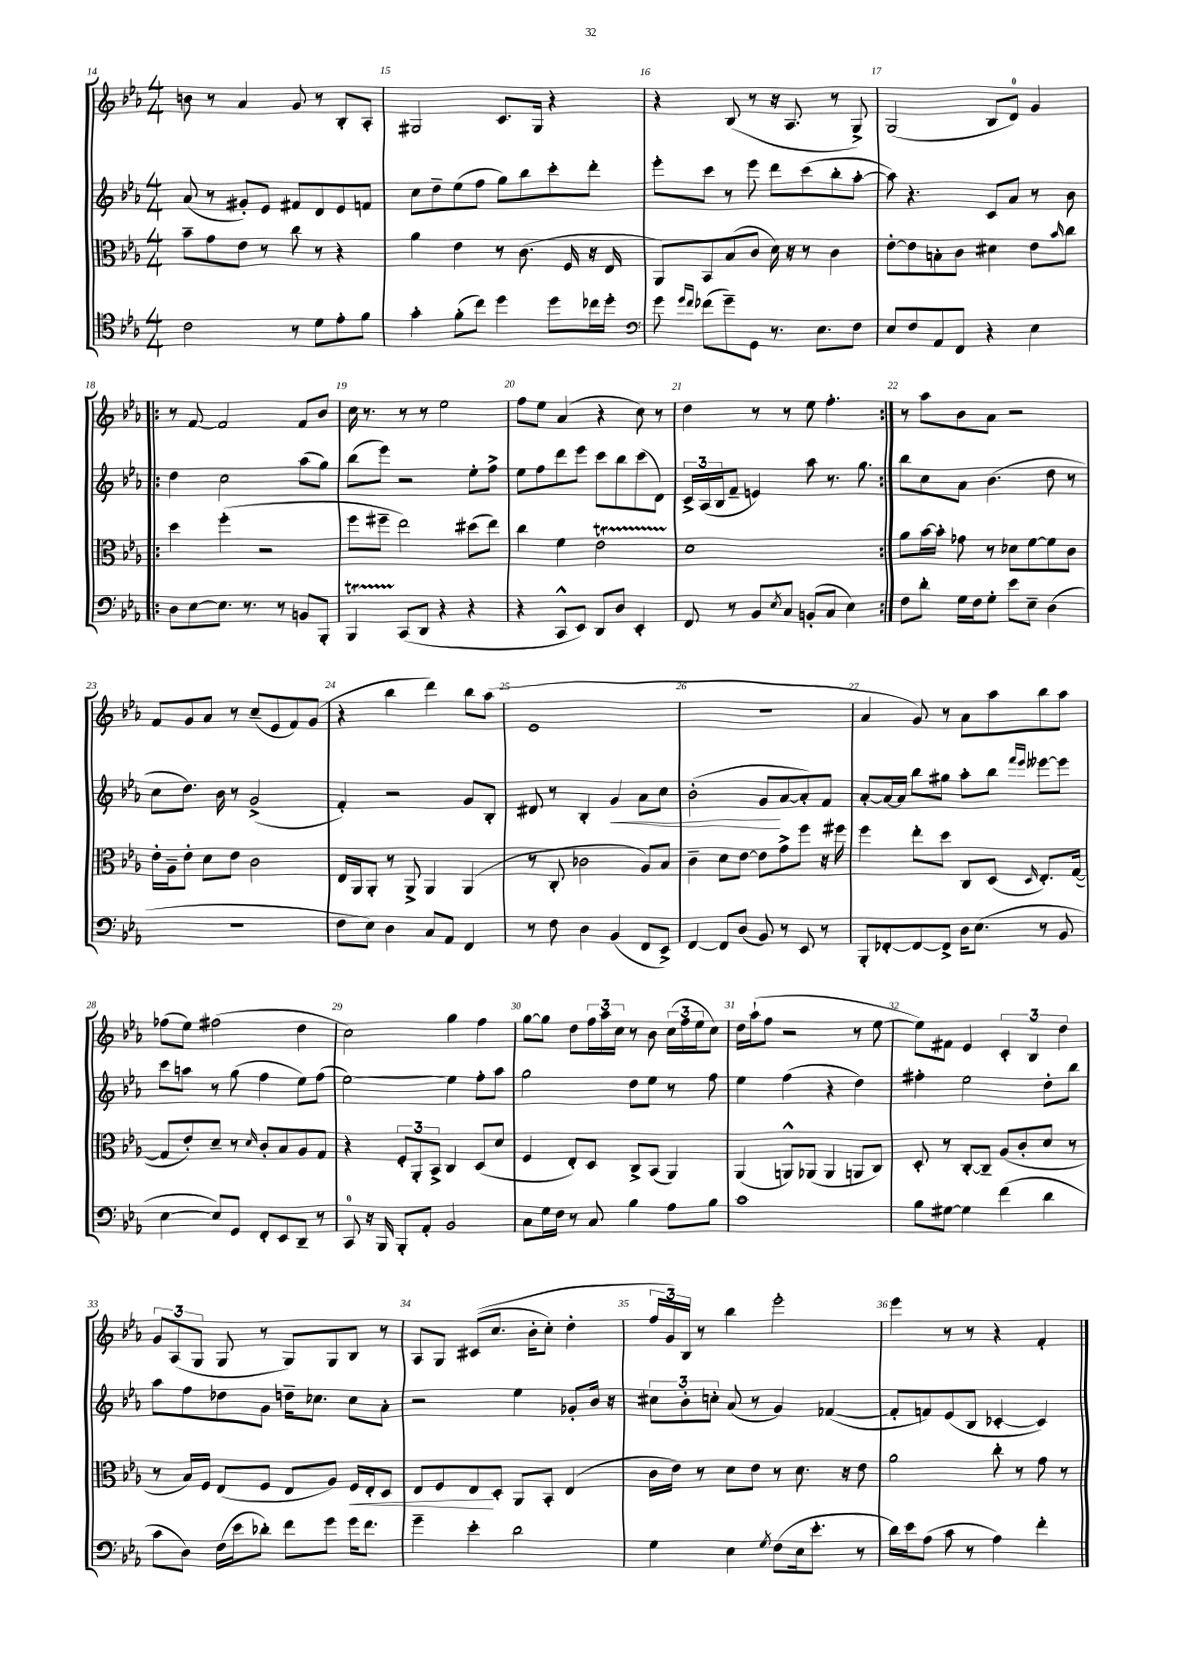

**kern	**kern	**dynam	**kern	**dynam	**kern
*part4	*part3	*part3	*part2	*part2	*part1
*staff4	*staff3	*staff3	*staff2	*staff2	*staff1
*clefC4	*clefC3	*	*clefG2	*	*clefG2
*k[b-e-a-]	*k[b-e-a-]	*	*k[b-e-a-]	*	*k[b-e-a-]
*M4/4	*M4/4	*	*M4/4	*	*M4/4
=14	=14	=14	=14	=14	=14
2c\	8b-~\L	.	(8a-/	.	8bn\
.	8g\	.	8r	.	8r
.	8e-\J	.	8g#X'/L)	.	4a-/
.	8r	.	8e-/J	.	.
8r	8cc\	.	8f#X/L	.	8g/
8d\L	8r	.	8d/	.	8r
8e-'\	4r	.	8e-/	.	8B-'/L
8f\J	.	.	8fn/J	.	8A-'/J
=15	=15	=15	=15	=15	=15
4g'\	4a-\	.	8cc\L	.	2G#X/
.	.	.	8dd~\	.	.
(8f'\L	4e-\	.	(8ee-\	.	.
8cc\J)	.	.	8ff\J	.	.
4dd\	8r	.	8gg\L)	.	8.c/L
.	(8.c\	.	8bb-\	.	.
.	.	.	.	.	16G#/Jk
8dd\L	.	.	8ccc'\	.	4r
.	16F/	.	.	.	.
16cc-X\L	16r	.	8ddd'\J	.	.
16dd'\JJ	16E-/	.	.	.	.
=16	=16	=16	=16	=16	=16
*clefF4	*	*	*	*	*
8g\	8AA-/L)	.	8eee-'\L	.	4r
16qqg/LL	.	.	.	.	.
16qqf/JJ	.	.	.	.	.
(8f-X\L	8BB-/	.	8ccc\J	.	.
8g~\)	(8B-/	.	8r	.	(8B-/
8GG\J	8c/J	.	8eee-\	.	8r
8.r	16d\)	.	8ddd\L	.	16r
.	16r	.	.	.	8.A-/
.	8r	.	(8ccc\	.	.
8.E-\L	.	.	.	.	.
.	4c\	.	8bb-'\	.	8r
8F\J	.	.	[8aa-'\J	.	8G^/)
=17	=17	=17	=17	=17	=17
8E-/L	[8e-'\L	.	8aa-\])	.	(2G/
8F/	8e-\]	.	4.r	.	.
8AA-/	8Bn'\	.	.	.	.
8FF/J	8c\J	.	.	.	.
4r	4d#X\	.	8c/L	.	8B-/L
.	.	.	8a-/J	.	8d/J)
4E-\	8e-\L	.	8r	.	4g/
.	16qqb-/	.	.	.	.
.	8cc\J	.	8b-\	.	.
!!LO:LB:g=z
=18!|:	=18!|:	=18!|:	=18!|:	=18!|:	=18!|:
8D\L	4dd\	.	4dd\	.	8r
[8E-\	.	.	.	.	[8f/
8.E-\J]	(4ff'\	.	2cc\	.	2f/]
8.r	.	.	.	.	.
.	2r	.	.	.	.
8r	.	.	.	.	.
8BBn/L	.	.	(8aa-\L	.	8f/L
8BBB-'/J	.	.	8gg\J)	.	8b-/J
=19	=19	=19	=19	=19	=19
4BBB-T/	8ff\L	.	(8bb-\L	.	16cc\
.	.	.	.	.	8.r
.	8ff#X~\J	.	8eee-\J)	.	.
(8CC/L	2ee-\)	.	2r	.	8r
8DD/J	.	.	.	.	8r
4r	.	.	.	.	2ee-\
4r	(8dd#X\L	.	8ee-'\L	.	.
.	8ee-\J)	.	8ff^\J	.	.
=20	=20	=20	=20	=20	=20
4r	4cc\	.	8ee-\L	.	8ff\L
.	.	.	8ff\	.	8ee-\J
8CC^^/L	4f\	.	8ddd\	.	(4a-/
8EE-/J)	.	.	8eee-\J	.	.
8DD/L	2e-T\	.	8ccc\L	.	4r
8D/J	.	.	8bb-\	.	.
4EE-'/	.	.	(8ccc\	.	8cc\)
.	.	.	8d\J)	.	8r
=21	=21	=21	=21	=21	=21
8FF/	1d	.	24c^/LL	.	4dd\
.	.	.	(24A-/	.	.
.	.	.	24B-/J	.	.
8r	.	.	8f~/J	.	.
8BB-/L	.	.	4en/)	.	8r
8qE-/	.	.	.	.	.
8C/J	.	.	.	.	8r
(8BBn'/L	.	.	8aa-\	.	8ee-\
8C/J	.	.	8.r	.	4.ff'\
4E-\)	.	.	.	.	.
.	.	.	8.gg\	.	.
=22:|!	=22:|!	=22:|!	=22:|!	=22:|!	=22:|!
8F\L	8a-\L	.	8bb-\L	.	8r
8d'\J	[16b-\L	.	8cc\	.	8aa-\L
.	16b-'\JJ]	.	.	.	.
16G\LL	8g-X\	.	8a-\J	.	8b-\
16F\J	.	.	.	.	.
8G'\J	8r	.	(4.b-\	.	8a-\J
8e-\L	8d-X\L	.	.	.	2r
8E-~\J	[8f\	.	.	.	.
(4D\	8f\]	.	8dd\	.	.
.	8c\J	.	8r	.	.
!!LO:LB:g=z
=23	=23	=23	=23	=23	=23
1r	16e-'\LL	.	8cc\L	.	8f/L
.	16A-~\J	.	.	.	.
.	8e-'\J	.	8.dd\J)	.	8g/
.	8d\L	.	.	.	8a-/J
.	.	.	16b-\	.	.
.	8e-\J	.	8r	.	8r
.	2c\	.	(2g^/	.	(8cc~/L
.	.	.	.	.	8e-/
.	.	.	.	.	8f/)
.	.	.	.	.	(8g/J
=24	=24	=24	=24	=24	=24
8F\L	16E-/LL	.	4f'/)	.	4r
.	16AA-/J	.	.	.	.
8E-\J)	8AA-'/J	.	.	.	.
4D\	8r	.	2r	.	4bb-\
.	8AA-^/	.	.	.	.
8C/L	4AA-/	.	.	.	4ddd\)
8AA-/J	.	.	.	.	.
4FF/	(4AA-/	.	8g/L	.	8bb-\L
.	.	.	8B-'/J	.	(8aa-\J
=25	=25	=25	=25	=25	=25
8r	8r	.	8d#X/	.	1e-
8F\	8C'/	.	8r	.	.
4D\	2c-X\	.	4B-'/	.	.
!	!	!	!	!LO:HP:b	!
(4BB-/	.	.	4g/	<	.
8FF/L	8A-/L)	.	8a-\L	.	.
8EE-^/J)	8B-/J	.	8cc\J	.	.
=26	=26	=26	=26	=26	=26
[4FF/	4c~\	.	(2b-'\	.	1r
8FF/L]	8d\L	.	.	.	.
(8D/J	[8e-\J	.	.	.	.
8BB-/)	8e-\L]	.	8g/L	.	.
8r	8g^\	.	[8a-/	[	.
8EE-/	8ff\J	.	8a-'/])	.	.
8r	16r	.	8f/J	.	.
.	16ff#X\	.	.	.	.
=27	=27	=27	=27	=27	=27
8BBB-'/L	4ff\	.	[8a-'/L	.	4a-/
[8FF-X'/	.	.	16a-/L_	.	.
.	.	.	16a-/JJ]	.	.
8FF-/_	8ee-'\L	.	8bb-\L	.	8g/)
8FF-^/J]	8dd\J	.	8gg#X\J	.	8r
16D\KL	8C/L	.	8aa-'\L	.	8a-\L
(8.E-\J	.	.	.	.	.
.	(8D/J	.	8bb-\J	.	8aa-\
.	.	.	16qqfff/LL	.	.
.	16qqD/	.	16qqeee-/JJ	.	.
8r	8.E-'/L)	.	[8eee--X\L	.	8bb-\
8BB-/	.	.	8eee--\J]	.	8aa-\J
.	([16G/Jk	.	.	.	.
!!LO:LB:g=z
=28	=28	=28	=28	=28	=28
[4E-\	8G/L]	.	8ccc\L	.	(8ff-X\L
.	8e-'/)	.	8aan\J	.	8ee-\J)
8E-/L])	8d~/J	.	8r	.	(2ff#X\
8GG/J	8r	.	(8gg\	.	.
.	16qqd/	.	.	.	.
8FF'/L	8c'/L	.	4ff\	.	.
8EE-/	8B-/	.	.	.	.
8DD~/J	8A-/	.	8ee-\L)	.	4dd\
8r	8G/J	.	(8ff\J	.	.
=29	=29	=29	=29	=29	=29
8CC/	4r	.	[2ee-\)	.	2cc\)
16r	.	.	.	.	.
16BBB-/	.	.	.	.	.
8BBB-'/L	12F'/L	.	.	.	.
.	12AA-'/	.	.	.	.
8AA-'/J	.	.	.	.	.
.	12BB-^/J	.	.	.	.
2BB-/	4C/	.	4ee-\]	.	4gg\
.	(8D/L	.	8ff'\L	.	4ff\
.	8d/J	.	8aa-\J	.	.
=30	=30	=30	=30	=30	=30
8C\L	4F/	.	2gg\	.	[8gg\L
16G\L	.	.	.	.	8gg\J]
16F\JJ	.	.	.	.	.
8r	8E-'/L)	.	.	.	8dd\L
8C/	8D/J	.	.	.	24ff\L
.	.	.	.	.	24aa-\
.	.	.	.	.	24cc\JJ
4B-\	8C^/L	.	8dd\L	.	8r
.	(8BB-/J	.	8ee-\J	.	8b-\
8A-\L	4AA-/)	.	8r	.	(24cc\LL
.	.	.	.	.	24ff\
.	.	.	.	.	24ee-\J
8B-\J	.	.	8ff\	.	8cc\J)
=31	=31	=31	=31	=31	=31
1c	(4AA-/	.	4ee-\	.	16dd\LL
.	.	.	.	.	(16aa-`\J
.	.	.	.	.	8ff\J
.	8AAn^^/L)	.	(4ff\	.	2r
.	(8AA-X/J	.	.	.	.
.	4AA-/	.	4r	.	.
.	8AAn/L	.	4dd\)	.	8r
.	8C/J)	.	.	.	[8ee-\
=32	=32	=32	=32	=32	=32
8B-\L	8D'/	.	4ff#X'\	.	8ee-\L])
[8G#X\J	8r	.	.	.	8f#X\J
4G#\]	[8C'/L	.	2ee-\	.	4e-/
.	8C~/J]	.	.	.	.
(4f\	(8A-/L	.	.	.	6c'/
.	8c'/	.	.	.	.
.	.	.	.	.	6B-/
4d\	8d/J	.	8dd'\L	.	.
.	.	.	.	.	6dd\
.	8r	.	8bb-\J	.	.
!!LO:LB:g=z
=33	=33	=33	=33	=33	=33
8c\L	8r	.	8aa-\L	.	12g/L
.	.	.	.	.	(12A-/
8D\J)	16B-/LL)	.	8ff\	.	.
.	.	.	.	.	12G/J
.	16F/JJ	.	.	.	.
(16F\LL	(8E-/L	.	8dd-X\	.	8G/
16e-\J	.	.	.	.	.
8d-X'\J)	8F/J	.	8g\J	.	8r
8f\L	8E-/L	.	16ddn~\KL	.	8G/L)
.	.	.	8.cc-X\J	.	.
8g\J	8A-/J)	.	.	.	8G/
!	!	!LO:HP:b	!	!	!
16g\KL	16F/LL	<	8cc-\L	.	8B-/J
8.f\J	16E-'/J	.	.	.	.
.	8D/J	.	8a-'\J	.	8r
=34	=34	=34	=34	=34	=34
4g~\	8E-/L	.	2r	.	8A-/L
.	8F/	.	.	.	8G/J
4e-'\	8E-/	.	.	.	((8c#X/L
.	8D'/J	[	.	.	8.cc/J
2d\	8AA-/L	.	4ee-\	.	.
.	.	.	.	.	16b-'\KL
.	8BB-'/J	.	.	.	8cc'\J)
.	(4E-/	.	8g-X'/L	.	4dd'\
.	.	.	16b-/Jk	.	.
.	.	.	16r	.	.
=35	=35	=35	=35	=35	=35
4G\	16c\LL	.	12cc#X\L	.	24ff/LL
.	.	.	.	.	24g/)
.	16e-\JJ)	.	.	.	.
.	.	.	12b-'\	.	24B-/JJ
.	8r	.	.	.	8r
.	.	.	12ccn'\J	.	.
4E-\	8d\L	.	(8a-/	.	4bb-\
.	8e-\J	.	8r	.	.
8qG/	.	.	.	.	.
(8F\L	8r	.	4g/)	.	2eee-'\
16E-\k	8.d\	.	.	.	.
8.e-'\J	.	.	.	.	.
.	.	.	([4f-X/	.	.
.	16r	.	.	.	.
8r	8e-\	.	.	.	.
=36	=36	=36	=36	=36	=36
16d\LL)	2a-\	.	8f-'/L]	.	4eee-\
16e-\J	.	.	.	.	.
(8A-\J	.	.	8fn/)	.	.
8c\	.	.	(8e-/	.	8r
8r	.	.	8B-/J	.	8r
4A-\)	8cc'\	.	[4c-X'/	.	4r
.	8r	.	.	.	.
4f'\	8g\	.	4c-/])	.	4f'/
.	8r	.	.	.	.
==	==	==	==	==	==
*-	*-	*-	*-	*-	*-
